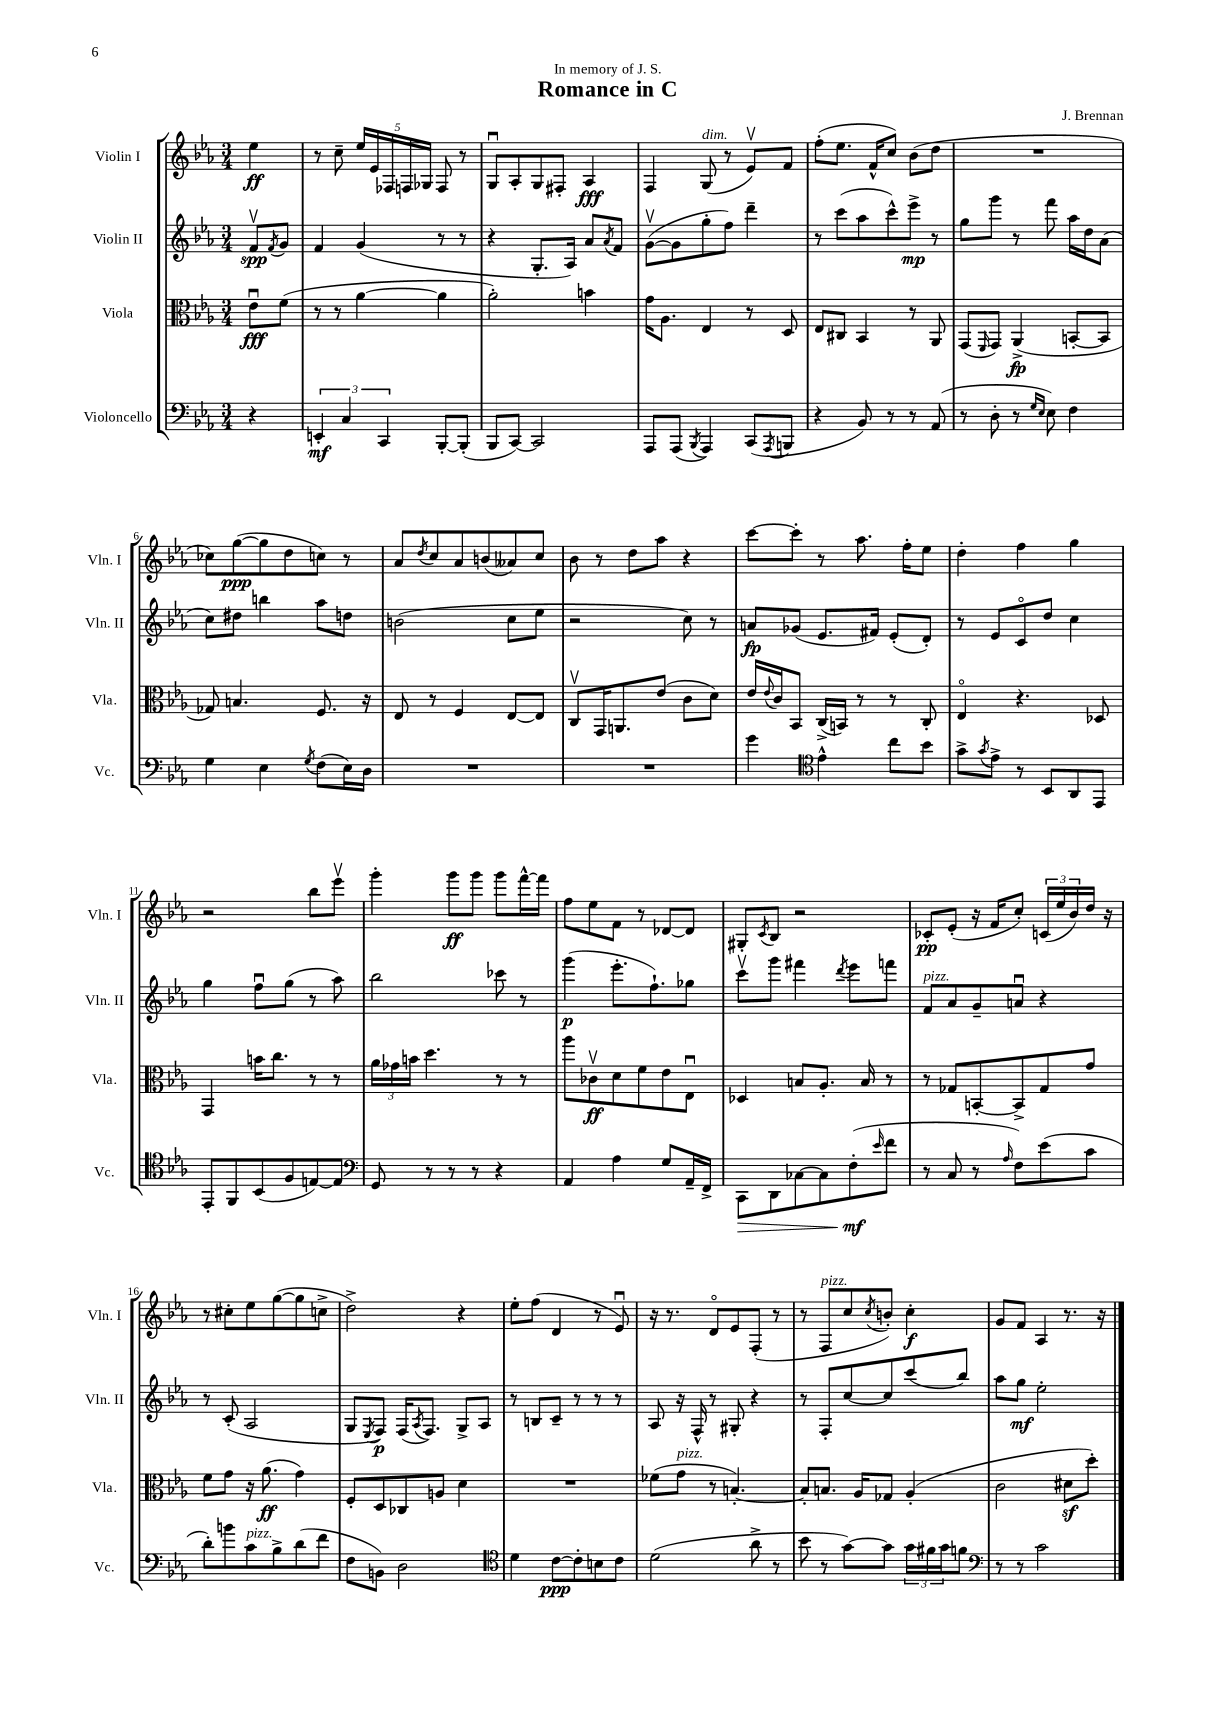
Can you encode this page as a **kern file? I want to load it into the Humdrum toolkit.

**kern	**kern	**kern	**kern
*staff4	*staff3	*staff2	*staff1
*clefF4	*clefC3	*clefG2	*clefG2
*k[b-e-a-]	*k[b-e-a-]	*k[b-e-a-]	*k[b-e-a-]
*M3/4	*M3/4	*M3/4	*M3/4
4r	8e-u\L	8fv/L	4ee-\
.	.	8qf/	.
.	(8f\J	8g/J	.
=	=	=	=
6EE'/	8r	4f/	8r
.	8r	.	8cc~\
6C/	.	.	.
.	[4a-\	(4g/	20ee-/LL
.	.	.	20e-/
6CC/	.	.	.
.	.	.	20F-/
.	.	.	20F/
.	.	.	20G-/JJ
[8BBB-'/L	4a-\]	8r	8F/
(8BBB-'/]J	.	8r	8r
=	=	=	=
8BBB-/L	2a-'\)	4r	8Gu/L
[8CC/J)	.	.	8A-'/
2CC/]	.	8.G'/L	8G/
.	.	.	8F#'/J
.	.	16A-/Jk)	.
.	4b\	8a-/L	4A-/
.	.	8qa-/	.
.	.	8f/J	.
=	=	=	=
8AAA-/L	16g\LK	([8gv\L	4F/
.	8.A-\J	.	.
(8AAA-/J	.	8g\]	.
8qBBB-/	.	.	.
4AAA-/)	4E-/	8gg'\	(8G/
.	.	8ff\J)	8r
(8CC/L	8r	4ddd~\	8e-v/L)
8qAAA-/	.	.	.
8BBB/J	8D/	.	8f/J
=	=	=	=
4r	8E-/L	8r	(8ff'\L
.	8C#/J	(8ccc\L	8.ee-\J
8BB-/)	4BB-/	8aa-\	.
.	.	.	16f^^/LK
8r	.	8ccc^^\)	8cc/J)
8r	8r	8eee-^\J	(8b-\L
(8AA-/	8AA-/	8r	8dd\J
=	=	=	=
8r	(8GG/L	8gg\L	2.r
.	16qqFF/	.	.
8D'\	8GG/J)	8ggg\J	.
8r	(4AA-^/	8r	.
16qqG/LL	.	.	.
16qqE-/JJ	.	.	.
8E-\)	.	8fff\	.
4F\	[8BB'/L	16aa-\LL	.
.	.	16dd\J	.
.	8BB/]J	(8a-\J	.
=	=	=	=
4G\	8G-/)	8cc\L)	8cc-\L)
.	4.B/	8dd#\J	([8gg\
4E-\	.	4bb\	8gg\]
.	.	.	8dd\
8qG/	.	.	.
(8F\L	8.F/	8aa-\L	8cc\J)
16E-\L)	.	8dd\J	8r
16D\JJ	16r	.	.
=	=	=	=
2.r	8E-/	(2b\	8a-/L
.	.	.	8qdd/
.	8r	.	8cc/
.	4F/	.	8a-/
.	.	.	(8b/
.	[8E-/L	8cc\L	8a--/)
.	8E-/]J	8ee-\J	8cc/J
=	=	=	=
2.r	8Cv/L	2r	8b-\
.	16GG/K	.	8r
.	8.AA/	.	.
.	.	.	8dd\L
.	(8e-/J	.	8aa-\J
.	8c\L	8cc\)	4r
.	8d\J)	8r	.
=	=	=	=
4g\	16e-/LL	8a/L	[8ccc\L
.	8qqe-/	.	.
.	16c/J	.	.
.	8BB-/J	(8g-/J	8ccc'\]J
*clefC4	*	*	*
4e-^^\	(16C^/LL	8.e-/L	8r
.	16BB/JJ)	.	.
.	8r	.	8.aa-\
.	.	16f#/Jk)	.
8cc\L	8r	(8e-'/L	.
.	.	.	16ff'\LK
8b-\J	8C'/	8d'/J)	8ee-\J
=	=	=	=
8g^\L	4E-o/	8r	4dd'\
8qg/	.	.	.
8e-^\J	.	8e-/L	.
8r	4.r	8co/	4ff\
8BB-/L	.	8dd/J	.
8AA-/	.	4cc\	4gg\
8EE-/J	8D-/	.	.
=	=	=	=
8EE-'/L	4GG/	4gg\	2r
8FF/	.	.	.
(8BB-/	16b\LK	8ffu\L	.
.	8.cc\J	.	.
8F/	.	(8gg\J	.
[8E/)	8r	8r	8bb-\L
8E/]J	8r	8aa-\)	8eee-v\J
=	=	=	=
*clefF4	*	*	*
8GG/	24a-\LL	2bb-\	4ggg'\
.	24g-\	.	.
.	24b\JJ	.	.
8r	4.dd\	.	.
8r	.	.	8ggg\L
8r	.	.	8ggg\J
4r	8r	8ccc-\	8ggg\L
.	8r	8r	[16fff^^\L
.	.	.	16fff\]JJ
=	=	=	=
4AA-/	8aa-\L	(4ggg\	8ff\L
.	8c-v\	.	8ee-\
4A-\	8d\	8.eee-'\L	8f\J
.	8f\	.	8r
.	.	8.ff`\)	.
8G/L	8e-\	.	[8d-/L
16AA-~/L	8E-u\J	8gg-\J	8d-/]J
16FF^/JJ	.	.	.
=	=	=	=
8CC\L	4D-/	8cccv\L	8G#'/L
.	.	.	8qc/
8DD\	.	8ggg\J	8B-/J
[8C-\	8B/L	4fff#\	2r
8C-\]	8.A-'/J	.	.
.	.	8qddd/	.
(8F'\	.	8eee-\L	.
.	16B/	.	.
16qqe-/	.	.	.
8f\J	8r	8fff\J	.
=	=	=	=
8r	8r	8f/L	8c-'/L
8C/	8G-/L	8a-/	(8e-'/J
8r	[8BB'/	8g~/	16r
.	.	.	16f/LK
16qqA-/	.	.	.
8F\L)	8BB^/]	8au/J	8cc'/J)
(8e-\	8G-/	4r	(24c/LL
.	.	.	24ee-/
.	.	.	24b-/)
8c\J	8g/J	.	16dd/JJ
.	.	.	16r
=	=	=	=
8d'\L)	8f\L	8r	8r
8b\	8g\J	(8c'/	8cc#'\L
8c\	16r	2A-/	8ee-\
.	(8.a-\	.	.
8B-^\	.	.	([8gg\
(8d\	4g\)	.	8gg\]
8f\J	.	.	8cc^\J
=	=	=	=
8F\L	8F'/L	8G/L	2dd^\)
.	.	8qE-/	.
8BB\J)	8D/	8F/J)	.
2D\	8C-/	(16F/LK	.
.	.	8qA-/	.
.	.	8.F/J)	.
.	8A/J	.	.
.	4d\	8G^/L	4r
.	.	8A-/J	.
=	=	=	=
*clefC4	*	*	*
4d\	2.r	8r	8ee-'\L
.	.	8B/L	(8ff\J
[8c\L	.	8c~/J	4d/
8c'\]	.	8r	.
8B\	.	8r	8r
8c\J	.	8r	8e-u/)
=	=	=	=
(2d\	(8f-\L	8A-/	16r
.	.	.	8.r
.	8g\J	16r	.
.	.	16F^^/	.
.	8r	8r	8do/L
.	[4.B'/)	8G#'/	8e-/
8a-^\	.	4r	(8F'/J
8r	.	.	8r
=	=	=	=
8b-\	8B'/]L	8r	8r
8r	8.B/J	8F'/L	8F/L
[8g\L)	.	[8cc/	8cc/
.	16A-/LK	.	.
.	.	.	8qcc/
8g\]J	8G-/J	8cc/]	8b'/J)
24g\LL	(4A-'/	(8ccc/	4cc'\
24f#\	.	.	.
24g\J	.	.	.
8f\J	.	8bb-/J)	.
=	=	=	=
*clefF4	*	*	*
8r	2c\	8aa-\L	8g/L
8r	.	8gg\J	8f/J
2c\	.	2ee-'\	4A-/
.	8d#\L	.	8.r
.	8dd'\J)	.	.
.	.	.	16r
==	==	==	==
*-	*-	*-	*-
